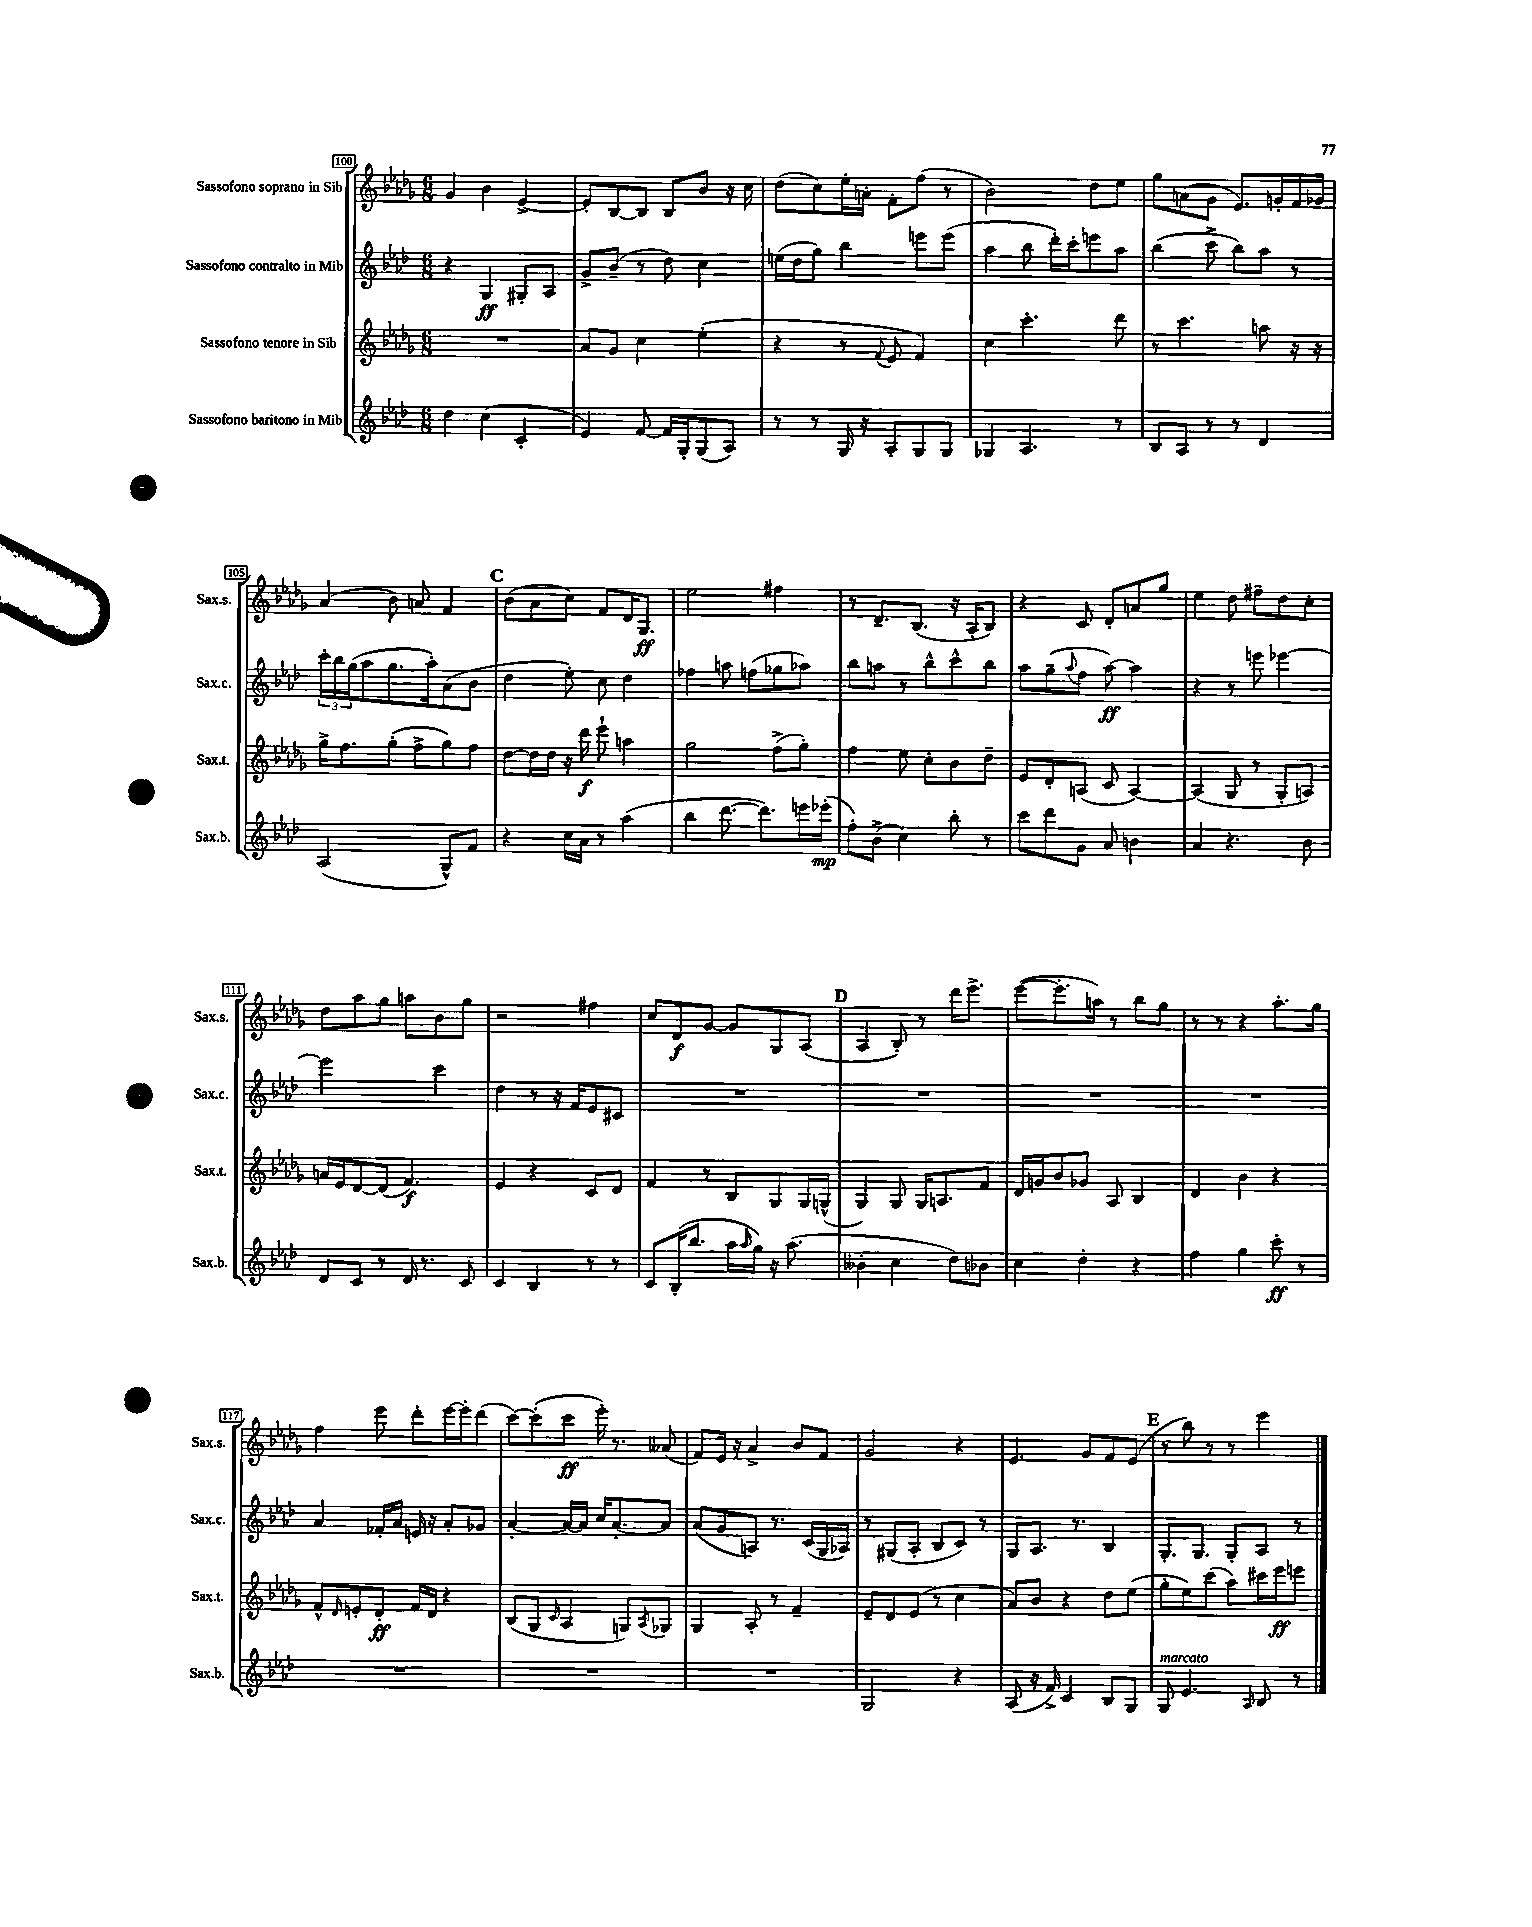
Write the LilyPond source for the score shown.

<<
\new StaffGroup <<
\new Staff = "s0" \with { instrumentName = "Sassofono soprano in Sib" shortInstrumentName = "Sax.s." } {
    \clef treble \key des \major \numericTimeSignature \time 6/8
    ges'4 bes'4 ees'4~-> |
    ees'8-. bes8~ bes8 bes8 bes'8 r16 c''16 |
    des''8( c''8) ees''16-. a'16-. f'8-. f''8( r8 |
    bes'2) des''8 ees''8 |
    ges''8 a'8( ges'8 ees'8.) g'16-. f'16 ges'16 |
    aes'4( bes'8) a'8 f'4 |
    \mark \markup { \bold "C" } bes'8( aes'8 c''8) f'8 des'16 ges8.\ff |
    ees''2 fis''4 |
    r8 des'8.-- bes8.( r16 aes16-. bes8) |
    r4 c'8 des'8-. a'8 ges''8 |
    ees''4 des''8 fis''8-- des''8 c''8-. |
    des''8 aes''8 ges''8 a''8 bes'8 ges''8 |
    r2 fis''4 |
    c''8 des'8\f ges'8~ ges'8 ges8 aes8( |
    \mark \markup { \bold "D" } aes4 bes8-.) r8 des'''16 ees'''8.-> |
    ees'''8~( ees'''8.-. a''16) r8 bes''8 ges''8 |
    r8 r8 r4 aes''8.-. ges''16 |
    f''4 ees'''8 des'''8-. ees'''16~ ees'''16-. des'''8( |
    c'''8~) c'''8-.( c'''8\ff ees'''16-.) r8. aeses'8( |
    f'8) ees'16 r16 aes'4-> bes'8 f'8 |
    ges'2 r4 |
    ees'4. ges'8 f'8 ees'8( |
    \mark \markup { \bold "E" } r8 bes''8) r8 r8 ees'''4 \bar "|." |
}
\new Staff = "s1" \with { instrumentName = "Sassofono contralto in Mib" shortInstrumentName = "Sax.c." } {
    \clef treble \key aes \major \numericTimeSignature \time 6/8
    r4 g4\ff gis8-. aes8 |
    g'8-> bes'8--( r8 des''8) c''4 |
    e''16( des''16 g''8) bes''4 e'''8 e'''8( |
    aes''4 bes''8 des'''16-.) c'''16-. e'''8 aes''8 |
    bes''4( c'''8-> bes''8) aes''8 r8 |
    \tuplet 3/2 { c'''16-. bes''16 g''16( } aes''8 g''8. aes''16-.) aes'8( bes'8 |
    \mark \markup { \bold "C" } des''4 ees''8-.) c''8 des''4 |
    fes''4 a''8 f''8( ges''8 aes''8) |
    bes''8 a''8 r8 bes''8-^ c'''8-^ bes''8 |
    aes''8 g''8--( \appoggiatura { aes''8 } f''8 aes''8~\ff) aes''4 |
    r4 r8 e'''8 ees'''4~ |
    ees'''2 c'''4 |
    des''4 r8 r16 f'16 ees'8 cis'8 |
    R2. |
    \mark \markup { \bold "D" } R2. |
    R2. |
    R2. |
    aes'4 fes'16-. aes'16 e'16 r16 aes'8-. ges'8 |
    aes'4~-. aes'16~ aes'16 c''16 aes'8.~-. aes'8 |
    aes'8( g'8 a8) r8. c'16( g16 aes16) |
    r8 gis8( aes8-. bes8 c'8) r8 |
    g8 aes8. r8. bes4 |
    \mark \markup { \bold "E" } g8.-. g8. g8-. aes8 r8 \bar "|." |
}
\new Staff = "s2" \with { instrumentName = "Sassofono tenore in Sib" shortInstrumentName = "Sax.t." } {
    \clef treble \key des \major \numericTimeSignature \time 6/8
    R2. |
    aes'8 ges'8 c''4 ees''4-.( |
    r4 r8 \appoggiatura { f'8 } ees'8 f'4) |
    c''4 c'''4.-. des'''8 |
    r8 c'''4. a''8 r16 r16 |
    ges''16-> f''8. ges''8-.( f''8-> ges''8) f''8 |
    \mark \markup { \bold "C" } des''8~ des''16 des''16 r16 des'''16\f ees'''8-! a''4 |
    ges''2 f''8->( ges''8-.) |
    f''4 ees''8 c''8-. bes'8 des''8-- |
    ees'8 des'8-. a8( c'8 a4~) |
    a4( ges8 r8 ges8-. a8) |
    a'16 ees'16 des'8~ des'8( f'4.\f) |
    ees'4 r4 c'8 des'8 |
    f'4 r8 bes8 ges8 ges16 g16-^( |
    \mark \markup { \bold "D" } ges4) ges8 ges16 a8. f'8 |
    des'16 g'16 bes'8 ges'8 aes8 bes4 |
    des'4 bes'4 r4 |
    f'8-^ \grace { des'16 } e'8-. des'8-.\ff f'16 des'16 r4 |
    bes8( ges8 \grace { c'16 } aes4 g8) \acciaccatura { aes8 } ges8 |
    ges4 aes8-. r8 f'4-- |
    ees'8-- des'8 ees'8( r8 c''4 |
    aes'8) bes'8 r4 des''8 ees''8( |
    \mark \markup { \bold "E" } ges''8-. ees''8) c'''8( aes''8) cis'''16 ees'''16\ff e'''8 \bar "|." |
}
\new Staff = "s3" \with { instrumentName = "Sassofono baritono in Mib" shortInstrumentName = "Sax.b." } {
    \clef treble \key aes \major \numericTimeSignature \time 6/8
    des''4 c''4( c'4-. |
    ees'4) f'8~ f'16 g16-. g8( aes8) |
    r8 r8 g16 r16 aes8-. g8 g8 |
    ges4 aes4. r8 |
    bes8 aes8 r8 r8 des'4 |
    aes2( g8-^) f'8 |
    \mark \markup { \bold "C" } r4 c''16 aes'16 r8 aes''4( |
    bes''4 des'''8.~ des'''8.) e'''16 ees'''16-.\mp( |
    f''8-.) bes'8->( c''4) bes''8-. r8 |
    c'''8 des'''8 g'8 aes'8 b'4 |
    aes'4 r4. bes'8 |
    des'8 c'8 r8 des'16 r8. c'8 |
    c'4 bes4 r8 r8 |
    c'8 bes16-.( bes''8. aes''16 \grace { aes''16 } g''16) r16 aes''8.( |
    \mark \markup { \bold "D" } beses'4-. c''4 des''8) bes'8 |
    c''4 des''4-. r4 |
    f''4 g''4 c'''8-.\ff r8 |
    R2. |
    R2. |
    R2. |
    g2 r4 |
    aes8( r16 f'16->) c'4 bes8 g8 |
    \mark \markup { \bold "E" } g8^\markup { \italic "marcato" } ees'4. \grace { aes16 } bes8 r8 \bar "|." |
}
>>
>>
\layout { \context { \Score currentBarNumber = #100 \override BarNumber.stencil = #(make-stencil-boxer 0.1 0.3 ly:text-interface::print) } }
